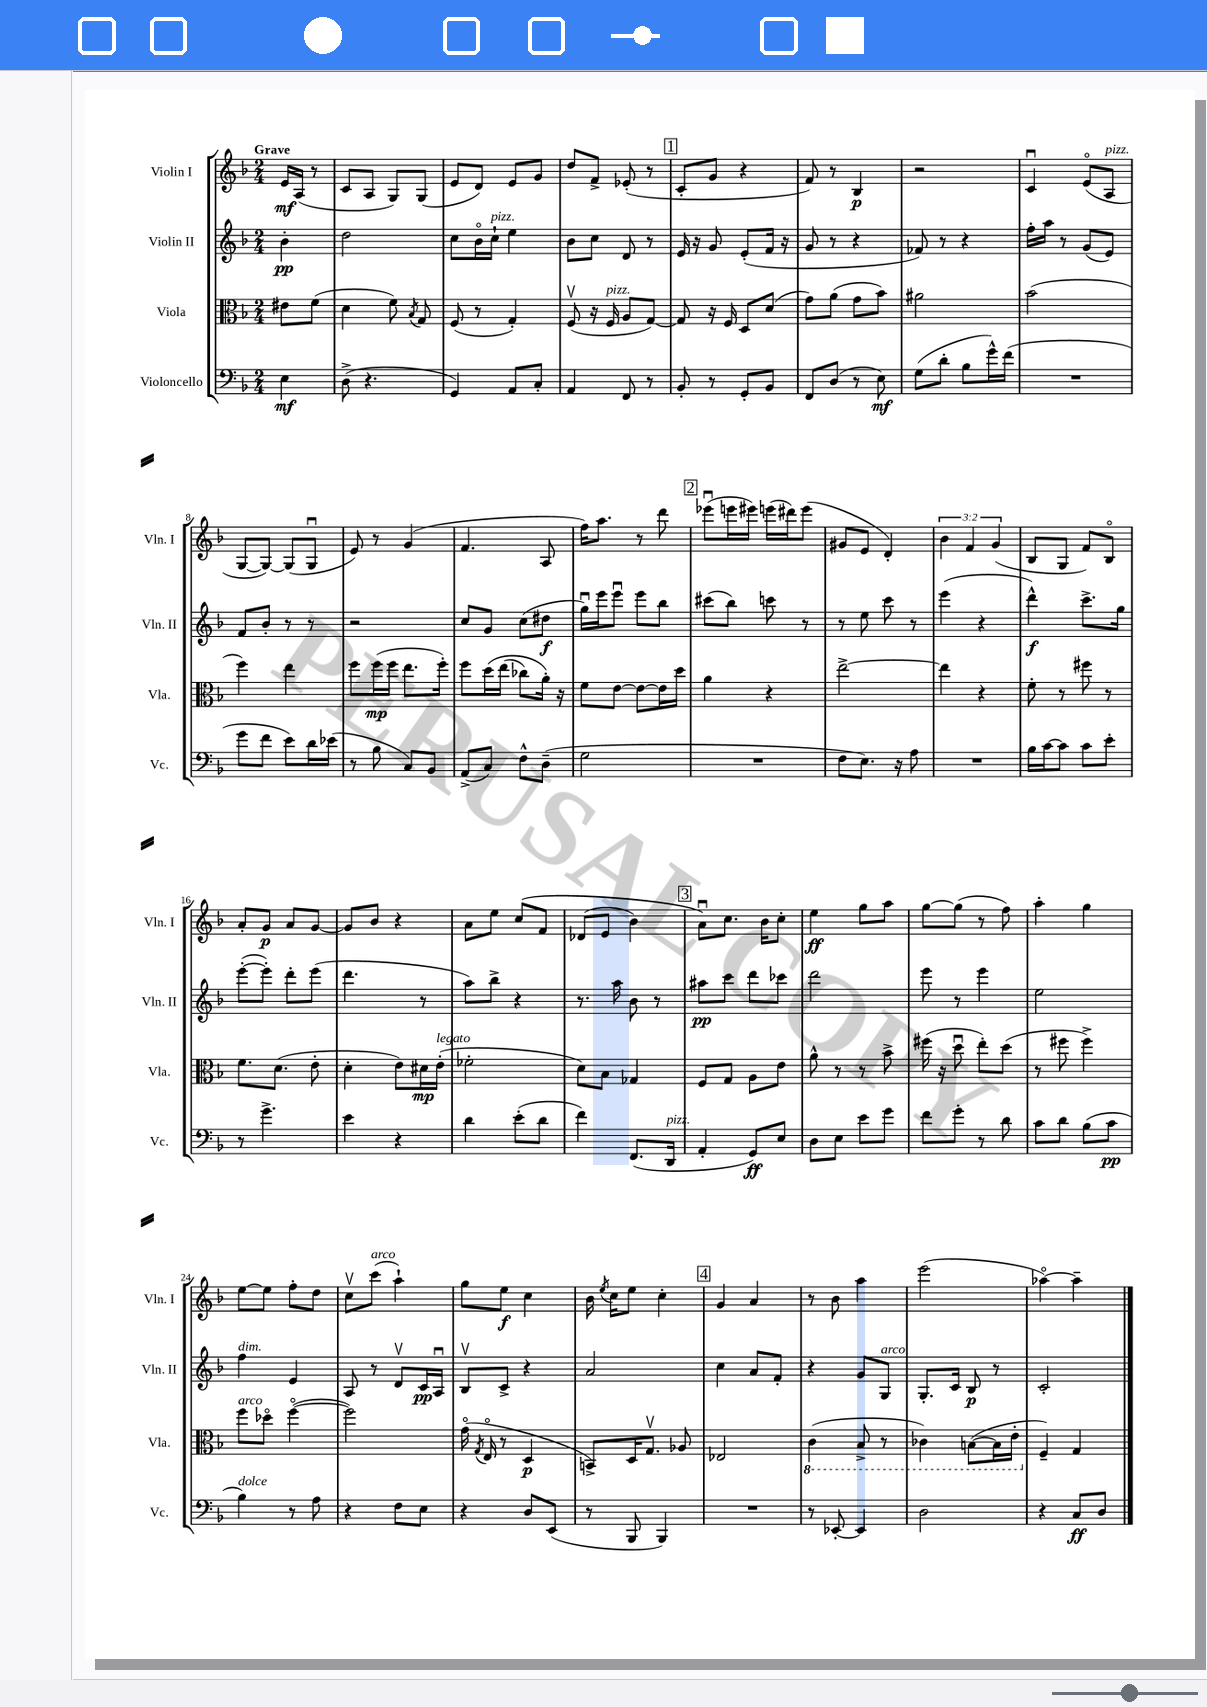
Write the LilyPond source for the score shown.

<<
\new StaffGroup <<
\new Staff = "s0" \with { instrumentName = "Violin I" shortInstrumentName = "Vln. I" } {
    \clef treble \key f \major \numericTimeSignature \time 2/4 \override Staff.TupletNumber.text = #tuplet-number::calc-fraction-text \partial 4 \tempo "Grave"
    \autoBeamOff e'16[\mf a16]( r8 |
    c'8[ a8] g8[) g8]( |
    e'8[ d'8]) e'8[ g'8] |
    d''8[ f'8]-> ees'8-.( r8 |
    \mark \markup { \box "1" } c'8[-. g'8] r4 |
    f'8) r8 bes4\p |
    r2 |
    c'4\downbow e'8[\flageolet( a8]^\markup { \italic "pizz." } |
    g8[~ g8]~) g8[( g8]\downbow |
    e'8) r8 g'4( |
    f'4. a8 |
    f''16[) a''8.] r8 d'''8 |
    \mark \markup { \box "2" } ees'''8[\downbow( e'''16 eis'''16]) e'''16[( dis'''16) e'''8]( |
    gis'8[ e'8] d'4-.) |
    \tuplet 3/2 { bes'4 f'4 g'4( } |
    bes8[ g8] f'8[) bes8]\flageolet |
    a'8[-. g'8]\p a'8[ g'8]~ |
    g'8[ bes'8] r4 |
    a'8[ e''8] c''8[\( f'8] |
    des'8[( e'8] bes'4) |
    \mark \markup { \box "3" } a'8[\downbow\) c''8.] bes'16[ c''8]-. |
    e''4\ff g''8[ a''8] |
    g''8[~ g''8]( r8 f''8) |
    a''4-. g''4 |
    e''8[~ e''8] f''8[-. d''8] |
    c''8[\upbow c'''8]^\markup { \italic "arco" }( a''4-!) |
    g''8[ e''8]\f c''4 |
    bes'16 \acciaccatura { e''8 } c''16[ e''8] c''4-. |
    \mark \markup { \box "4" } g'4 a'4 |
    r8 bes'8 a''4 |
    e'''2( |
    aes''4~\flageolet) aes''4-- \bar "|." |
}
\new Staff = "s1" \with { instrumentName = "Violin II" shortInstrumentName = "Vln. II" } {
    \clef treble \key f \major \numericTimeSignature \time 2/4 \partial 4
    \autoBeamOff bes'4-.\pp |
    d''2 |
    c''8[ bes'16\flageolet c''16]-!^\markup { \italic "pizz." } e''4 |
    bes'8[ c''8] d'8 r8 |
    \mark \markup { \box "1" } e'16 r16 g'8 e'8[-.( f'16] r16 |
    g'8 r8 r4 |
    fes'8) r8 r4 |
    f''16[-. a''16] r8 g'8[( e'8]) |
    f'8[ bes'8]-. r8 r8 |
    r2 |
    c''8[ g'8] c''8[( dis''8]\f |
    g''16[\downbow) e'''16 e'''8]\downbow e'''8[ bes''8] |
    \mark \markup { \box "2" } cis'''8[( bes''8]) c'''8 r8 |
    r8 e''8 c'''8 r8 |
    e'''4( r4 |
    d'''4-^\f) c'''8.[-> g''16] |
    e'''8[~-.( e'''8]-.) d'''8[-. e'''8]( |
    d'''4. r8 |
    a''8[) bes''8]-> r4 |
    r8. a''16 bes'8 r8 |
    \mark \markup { \box "3" } ais''8[\pp c'''8] d'''8[ ces'''8] |
    d'''2 |
    e'''8 r8 e'''4 |
    e''2 |
    f''4^\markup { \italic "dim." } e'4 |
    a8 r8 d'8[\upbow c'16\pp a16]\downbow |
    bes8[\upbow c'8]-> r4 |
    a'2 |
    \mark \markup { \box "4" } c''4 a'8[ f'8]-. |
    r4 g'8[ g8]^\markup { \italic "arco" } |
    g8.[-. c'16] bes8\p r8 |
    c'2-. \bar "|." |
}
\new Staff = "s2" \with { instrumentName = "Viola" shortInstrumentName = "Vla." } {
    \clef alto \key f \major \numericTimeSignature \time 2/4 \partial 4
    \autoBeamOff eis'8[ f'8]( |
    d'4 f'8) \acciaccatura { bes8 } g8 |
    f8( r8 g4-.) |
    f8\upbow( r16 f16^\markup { \italic "pizz." } a8[ g8]~) |
    \mark \markup { \box "1" } g8 r16 f16 d8[ d'8]( |
    g'8[) a'8]( g'8[ bes'8]) |
    ais'2 |
    bes'2( |
    f''4) e''4 |
    f''8[ f''16\mp( f''16] e''8.[ f''16]-.) |
    f''8[ d''16\( e''16]( ces''8[) a'16]-.\) r16 |
    f'8[ e'8]~ e'8[~ e'16 d''16] |
    \mark \markup { \box "2" } a'4 r4 |
    e''2~-> |
    e''4 r4 |
    f'8-. r8 fis''8 r8 |
    f'8.[ d'8.]( e'8-. |
    d'4-. e'8[) dis'16\mp e'16]-.^\markup { \italic "legato" }( |
    fes'2-. |
    d'8[) bes8] ges4 |
    \mark \markup { \box "3" } f8[ g8] a8[ e'8] |
    a'8-^ r8 r8 bes'8-> |
    fis''16( r16 d''8\downbow e''8[-.) d''8]( |
    r8 fis''8 fis''4->) |
    f''8[^\markup { \italic "arco" } des''8]\flageolet f''4~\flageolet( |
    f''2) |
    g'16\flageolet( \acciaccatura { g8 } e16\flageolet r8 d4\p |
    b,8[->) d16 g8.]\upbow aes8 |
    \mark \markup { \box "4" } ees2 |
    \ottava #-1 c4( bes,8-> r8 |
    ces4) b,8[~( b,16 e16]-. \ottava #0 |
    f4--) g4 \bar "|." |
}
\new Staff = "s3" \with { instrumentName = "Violoncello" shortInstrumentName = "Vc." } {
    \clef bass \key f \major \numericTimeSignature \time 2/4 \partial 4
    \autoBeamOff e4\mf |
    d8->( r4. |
    g,4) a,8[ c8]-. |
    a,4 f,8 r8 |
    \mark \markup { \box "1" } bes,8-. r8 g,8[-. bes,8] |
    f,8[ d8]( r8 e8\mf) |
    g8[( d'8]-. bes8[ g'16-^) f'16]( |
    R2 |
    g'8[ f'8] e'8[) d'16 ees'16]( |
    r8 bes8 c8[) bes,8] |
    a,8[->( c8]) f8[-^ d8]--( |
    g2 |
    \mark \markup { \box "2" } R2 |
    f8[ e8.]) r16 a8 |
    R2 |
    bes16[ c'16~ c'8] c'8[ e'8]-. |
    r8 g'4.-> |
    e'4 r4 |
    d'4 e'8[-.( d'8] |
    f'4) f,8.[( d,16]^\markup { \italic "pizz." } |
    \mark \markup { \box "3" } a,4-. g,8[\ff) e8] |
    d8[ e8] e'8[ g'8] |
    f'8[ g'8]-. r8 d'8 |
    c'8[ d'8] bes8[( c'8]\pp |
    bes4^\markup { \italic "dolce" }) r8 a8 |
    r4 f8[ e8] |
    r4 d8[ e,8]( |
    r8 bes,,8 bes,,4) |
    \mark \markup { \box "4" } R2 |
    r8 ees,8~-. ees,4 |
    d2 |
    r4 c8[\ff d8] \bar "|." |
}
>>
>>
